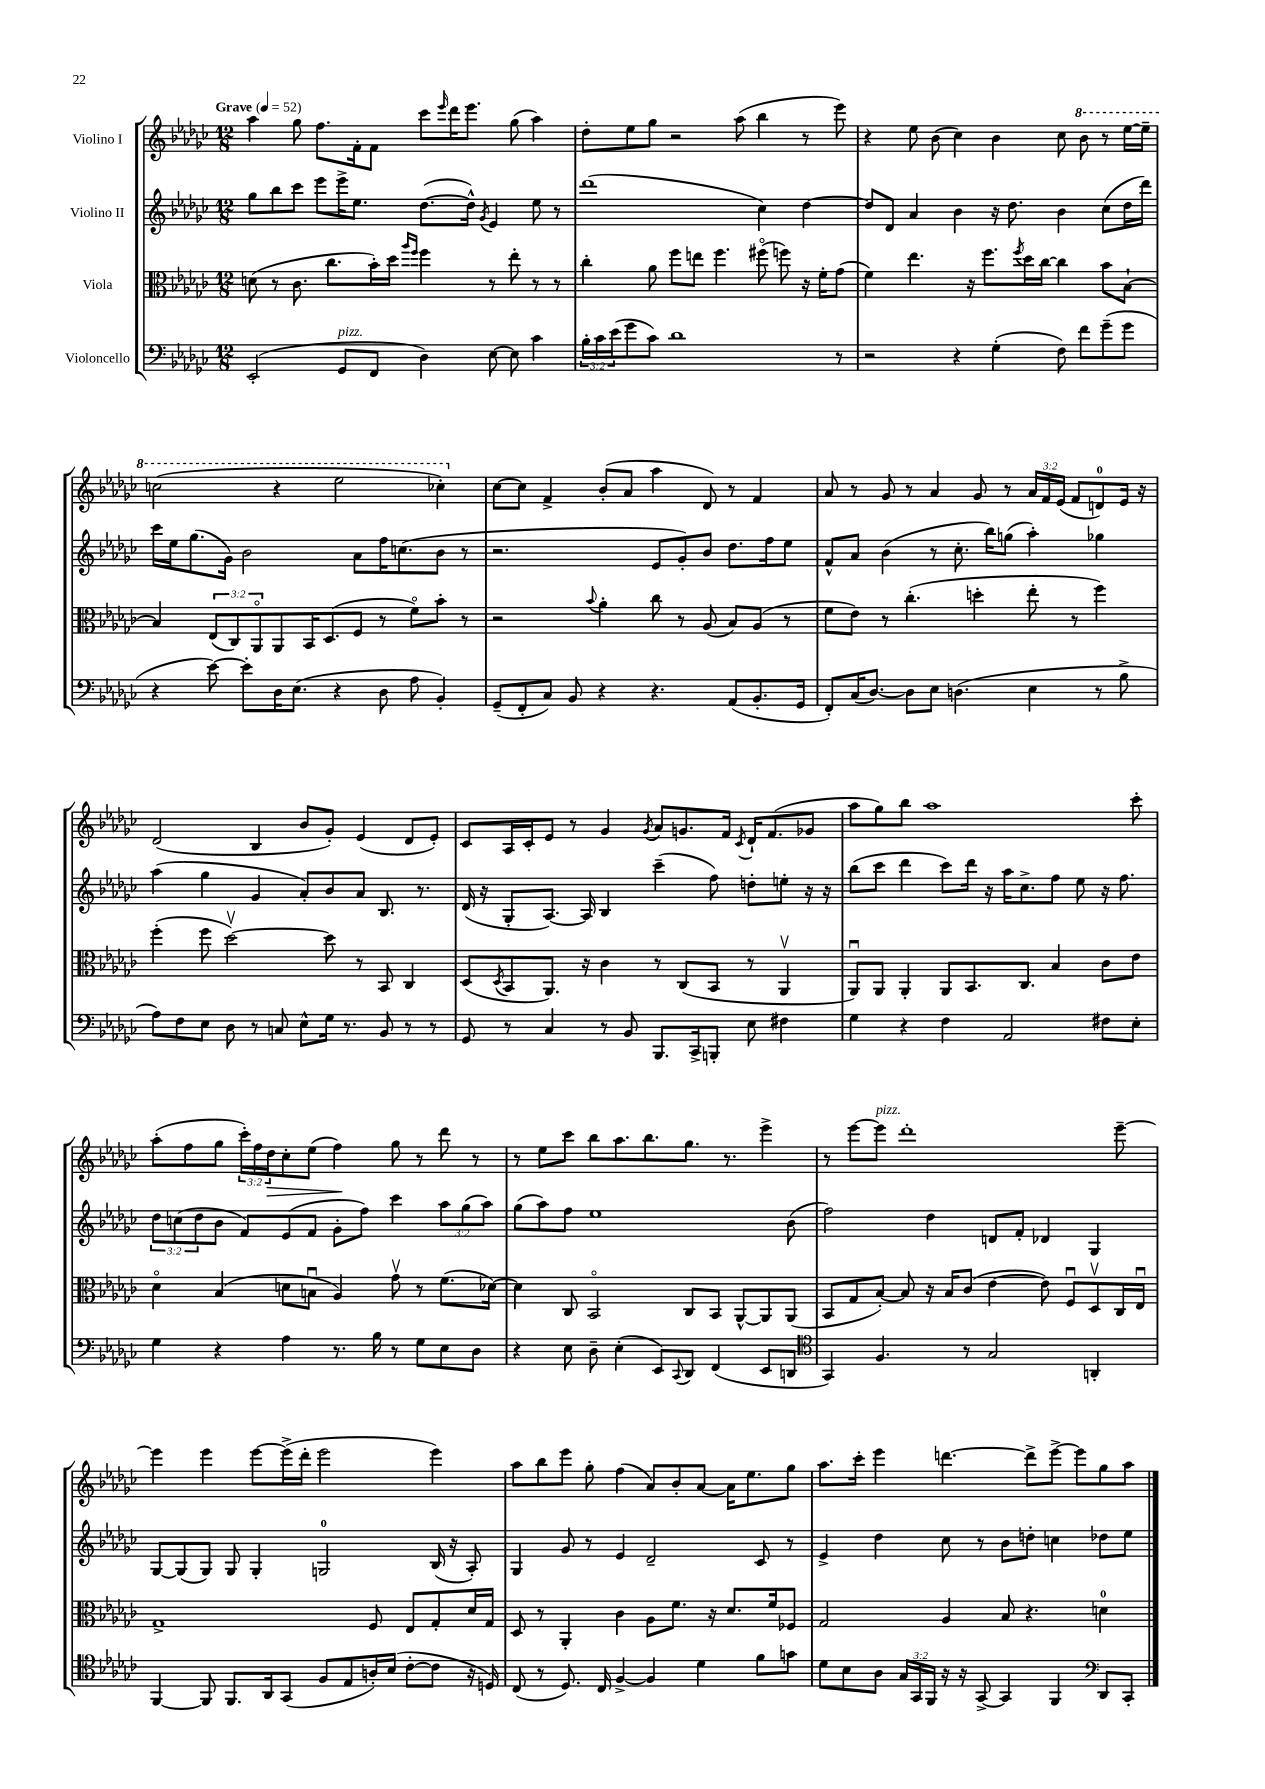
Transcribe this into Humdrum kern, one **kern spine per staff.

**kern	**kern	**kern	**kern
*staff4	*staff3	*staff2	*staff1
*clefF4	*clefC3	*clefG2	*clefG2
*k[b-e-a-d-g-c-]	*k[b-e-a-d-g-c-]	*k[b-e-a-d-g-c-]	*k[b-e-a-d-g-c-]
*M12/8	*M12/8	*M12/8	*M12/8
*MM52	*MM52	*MM52	*MM52
(2EE-'/	(8d\	8gg-\L	4aa-\
.	8r	8bb-\	.
.	8.c-\	8ccc-\J	8gg-\
.	.	8eee-\L	8.ff\L
.	8.cc-\L	.	.
8GG-/L	.	16eee-^\K	.
.	.	8.ee-\J	16f'\k
8FF/J	16b-'\L)	.	8f\J
.	16dd-\JJ	.	.
.	16qqaa-/LL	.	.
.	16qqff/JJ	.	.
4D-\)	4ff\	([8.dd-\L	8ccc-\L
.	.	.	16qqeee-/
.	.	.	16ddd-\K
.	.	16dd-^^\]Jk)	8.eee-\J
.	.	8qg-/	.
[8E-\	8r	4e-/	.
8E-\]	8ee-'\	.	(8gg-\
4c-\	8r	8ee-\	4aa-\)
.	8r	8r	.
=	=	=	=
24B-'\LL	4cc-'\	(1ddd-	8dd-'\L
24c-\	.	.	.
(24e-\J	.	.	.
8g-\	.	.	8ee-\
8c-\J)	8a-\	.	8gg-\J
1d-	8ff\L	.	2r
.	8ee\J	.	.
.	4.ff\	.	.
.	.	.	(8aa-\
.	(8ff#o\	4cc-\)	4bb-\
.	8ff\)	.	.
.	16r	[4dd-\	8r
.	16f'\LK	.	.
8r	(8g-\J	.	8eee-\)
=	=	=	=
2r	4f\)	8dd-/]L	4r
.	.	8d-/J	.
.	4.ee-\	4a-/	8ee-\
.	.	.	(8b-\
4r	.	4b-\	4cc-\)
.	16r	.	.
.	8.ff\L	.	.
(4G-'\	.	16r	4b-\
.	.	8.dd-\	.
.	8qff/	.	.
.	16dd-\L	.	.
.	[16cc-\JJ	.	.
8F\)	4cc-\]	4b-\	8cc-\
8f\L	.	.	8bb-\
(8g-~\	8b-\L	(8cc-\L	8r
8g-\J	[8B-`\J	16dd-\L	[16eee-\LL
.	.	16ddd-\JJ)	16eee-~\]JJ
=	=	=	=
4r	4B-/]	16ccc-\LL	(2ccc\
.	.	16ee-\J	.
.	.	(8.gg-\	.
[8e-\)	(12E-/L	.	.
.	.	16g-\Jk)	.
.	12C-/)	.	.
8e-'\]L	.	2b-\	.
.	12AA-o/	.	.
16D-\K	8AA-/	.	4r
(8.E-\J	.	.	.
.	16BB-/K	.	.
.	(8.D-/	.	.
4r	.	.	2eee-\
.	8F/J	8a-\L	.
8D-\	8r	16ff\K	.
.	.	(8.cc\	.
8A-\	8fo\L)	.	.
4BB-'/)	8b-'\J	8b-\J	4ccc-'\)
.	8r	8r	.
=	=	=	=
(8GG-~/L	2r	2.r	[8cc-\L
8FF'/	.	.	8cc-\]J
8C-/J)	.	.	4f^/
8BB-/	.	.	.
.	8qqb-/	.	.
4r	4a-'\	.	(8b-'/L
.	.	.	8a-/J
4.r	8cc-\	8e-/L	4aa-\
.	8r	8g-'/)	.
.	(8A-/	8b-/J	8d-/)
(8AA-/L	8B-/L)	8.dd-\L	8r
8.BB-'/	(8A-/J	.	4f/
.	.	16ff\k	.
.	8r	8ee-\J	.
16GG-/Jk	.	.	.
=	=	=	=
8FF'/L)	8f\L	8f^^/L	8a-/
(16C-/K	8e-\J)	8a-/J	8r
[8.D-/J)	.	.	.
.	8r	(4b-\	8g-/
8D-\]L	(4.cc-'\	.	8r
8E-\J	.	8r	4a-/
(4.D\	.	8.cc-'\	.
.	4dd'\	.	8g-/
.	.	16bb-\LK)	.
.	.	(8gg\J	8r
4E-\	8ee-'\	4aa-'\)	24a-/LL
.	.	.	24f/
.	.	.	(24e-/JJ
.	8r	.	8f/L
8r	4ff\)	4gg-\	8d/)
8B-^\	.	.	16e-/Jk
.	.	.	16r
=	=	=	=
8A-\L)	(4ff'\	(4aa-\	(2d-/
8F\	.	.	.
8E-\J	8ff\	4gg-\	.
8D-\	[2dd-v\)	.	.
8r	.	4g-/	4B-/
8C/	.	.	.
8E-^^\L	.	8a-'/L)	8b-/L
16G-\Jk	8dd-\]	8b-/	8g-'/J)
8.r	.	.	.
.	8r	8a-/J	(4e-/
8BB-/	8BB-/	8.B-/	.
8r	4C-/	.	8d-/L
.	.	8.r	.
8r	.	.	8e-'/J)
=	=	=	=
8GG-/	(8D-/L	(16d-/	8c-/L
.	.	16r	.
.	8qD-/	.	.
8r	8BB-/	8G-'/L	16A-/L
.	.	.	16c-'/J
4C-/	8.AA-/J)	[8.A-/J)	8e-/J
.	.	.	8r
.	16r	16A-/]	.
8r	4c-\	4B-/	4g-/
8BB-/	.	.	.
.	.	.	8qg-/
8.BBB-/L	8r	(4ccc-~\	8a-/L
.	(8C-/L	.	8.g/
16CC-^/k	.	.	.
8BBB'/J	8BB-/J	8ff\)	.
.	.	.	16f/Jk
.	.	.	8qc-/
8E-\	8r	8dd'\L	16d-`/LK
.	.	.	(8.f/
4F#\	4AA-v/	8ee'\J	.
.	.	16r	8g-/J
.	.	16r	.
=	=	=	=
4G-\	8AA-u/L)	(8bb-\L	8aa-\L
.	8AA-/J	8ccc-\J	8gg-\)
4r	4AA-'/	4ddd-\	8bb-\J
.	.	.	1aa-
4F\	8AA-/L	8ccc-\L)	.
.	8.BB-/	16ddd-\Jk	.
.	.	16r	.
2AA-/	.	16aa-\LK	.
.	8.C-/J	8.cc-^\	.
.	4B-/	8ff\J	.
.	.	8ee-\	.
8F#\L	8c-\L	16r	.
.	.	8.ff\	.
8E-'\J	8e-\J	.	8ccc-'\
=	=	=	=
4G-\	4d-o\	12dd-\L	(8aa-'\L
.	.	(12cc\	.
.	.	.	8ff\
.	.	12dd-\	.
4r	(4B-/	8b-\J	8gg-\J
.	.	8f/L)	24ccc-'\LL)
.	.	.	24ff\
.	.	.	24dd-\J
4A-\	8d\L	(8e-/	8cc-'\
.	8Bu\J	8f/J	(8ee-\J
8.r	4A-/)	8g-'\L	4ff\)
.	.	8ff\J)	.
16B-\	.	.	.
8r	8g-v\	4ccc-\	8gg-\
8G-\L	8r	.	8r
8E-\	(8.f\L	12aa-\L	8ddd-\
.	.	(12gg-\	.
8D-\J	.	.	8r
.	.	12aa-\J)	.
.	[16d-\Jk)	.	.
=	=	=	=
4r	4d-\]	(8gg-\L	8r
.	.	8aa-\)	8ee-\L
8E-\	8C-/	8ff\J	8ccc-\J
8D-~\	2BB-o/	1ee-	8bb-\L
(4E-'\	.	.	8.aa-\
.	.	.	8.bb-\
8EE-/L)	.	.	.
8qqCC-/	.	.	.
8DD-/J	8C-/L	.	8.gg-\J
(4FF/	8BB-/J	.	.
.	.	.	8.r
.	[8AA-^^/L	.	.
8EE-/L	8AA-/]	.	4eee-^\
8DD/J	(8AA-/J	(8b-\	.
=	=	=	=
*clefC4	*	*	*
4GG-/)	8BB-/L	2ff\)	8r
.	8G-/	.	[8eee-\L
4.F/	[8B-'/J)	.	8eee-\]J
.	8B-/]	.	1ddd-'
.	16r	4dd-\	.
.	16B-/LK	.	.
8r	(8c-/J	.	.
2G-/	[4e-\	8d/L	.
.	.	8f'/J	.
.	8e-\])	4d-/	.
.	8Fu/L	.	.
4AA'/	8D-v/	4G-/	.
.	16C-/L	.	[8eee-~\
.	16E-u/JJ	.	.
=	=	=	=
[4FF/	1G-^	[8G-/L	4eee-\]
.	.	(8G-/]	.
8FF/]	.	8G-/J)	4eee-\
8.FF/L	.	8G-/	.
.	.	4G-'/	[8eee-\L
16AA-/k	.	.	.
(8GG-/J	.	.	(16eee-^\]L
.	.	.	16ddd-'\JJ
8F/L	.	2G/	2eee-\
8E-/	.	.	.
16A'/L)	8F/	.	.
(16B-/JJ	.	.	.
[8c-'\L	8E-/L	.	.
8c-\]J	8G-'/	(16B-/	4eee-\)
.	.	16r	.
16r	16d-/L	8A-'/)	.
16D/)	16G-/JJ	.	.
=	=	=	=
(8C-/	8D-/	4G-/	8aa-\L
8r	8r	.	8bb-\
8.D-/)	4AA-'/	8g-/	8eee-\J
.	.	8r	8gg-'\
16C-/	.	.	.
[4F^/	4c-\	4e-/	(4ff\
4F/]	8A-\L	2d-~/	8a-/L)
.	8.f\J	.	8b-'/
4d-\	.	.	[8a-/J
.	16r	.	.
.	8.d-/L	.	16a-\]LK
.	.	.	8.ee-\
8f\L	.	8c-/	.
.	16f/k	.	.
8g\J	8F-/J	8r	8gg-\J
=	=	=	=
8d-\L	2G-/	4e-^/	8.aa-\L
8B-\	.	.	.
.	.	.	16ccc-'\Jk
8A-\J	.	4dd-\	4eee-\
24G-/LL	.	.	.
24GG-/	.	.	.
24FF/JJ	.	.	.
16r	4A-/	8cc-\	[4.ddd\
16r	.	.	.
[8GG-^/	.	8r	.
4GG-/]	8B-/	8b-\L	.
.	4.r	8dd'\J	8ddd^\]L
4FF/	.	4cc\	[8eee-^\J
.	.	.	8eee-\]L
*clefF4	*	*	*
8DD-/L	4d\	8dd-\L	8gg-\
8CC-'/J	.	8ee-\J	8aa-\J
==	==	==	==
*-	*-	*-	*-
